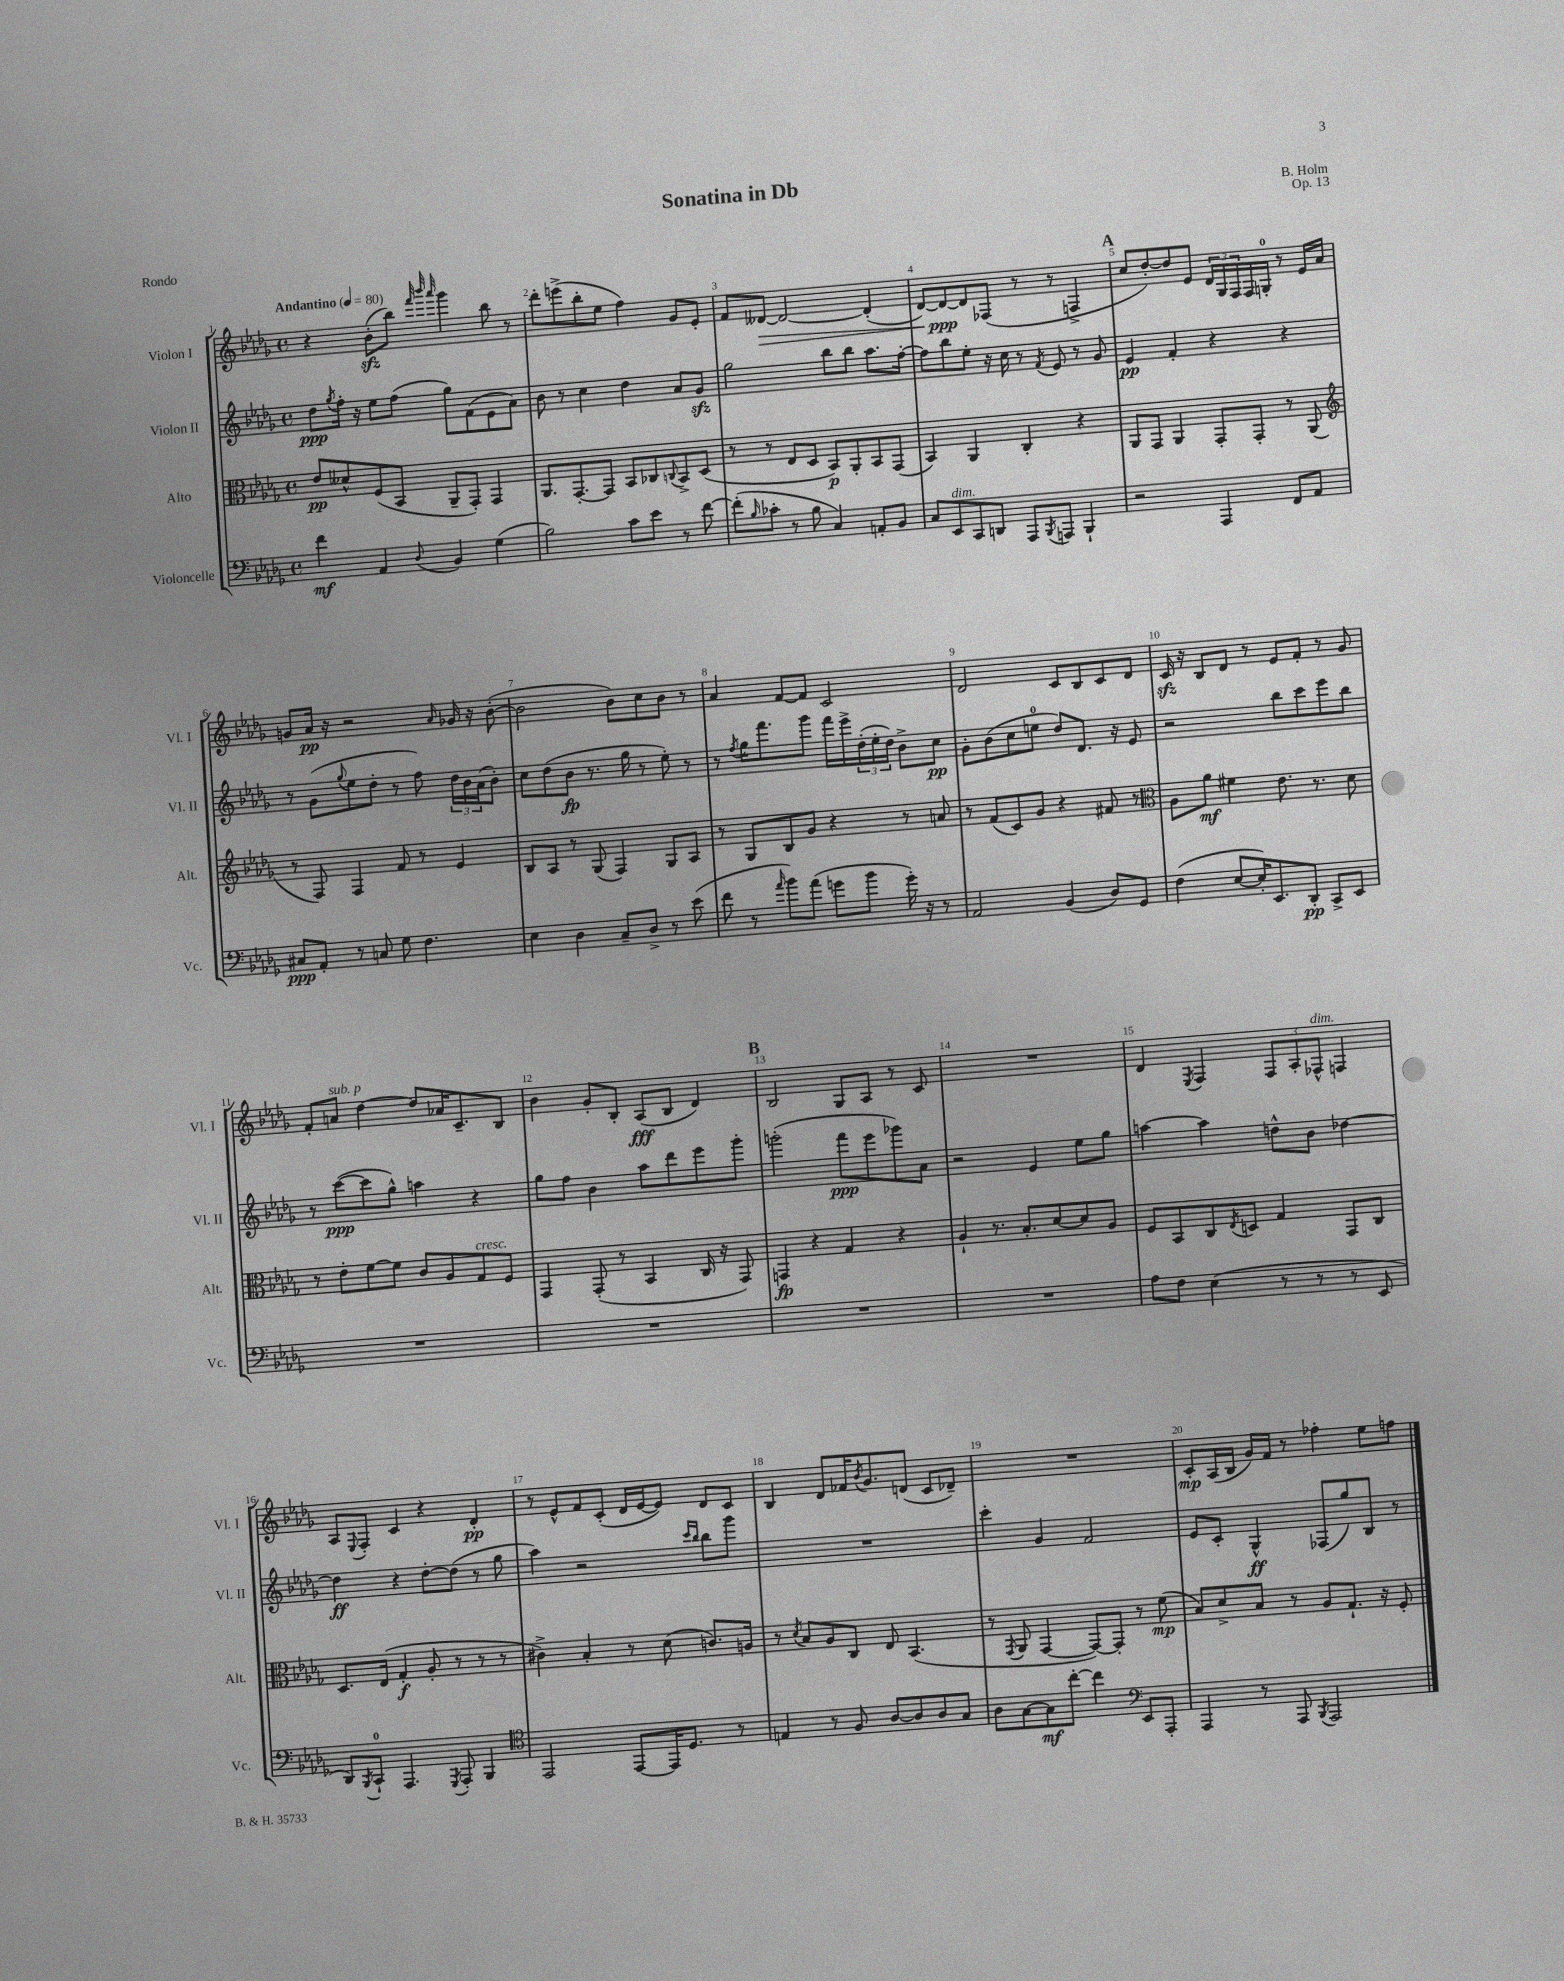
\header { title = "Sonatina in Db" composer = "B. Holm" opus = "Op. 13" piece = "Rondo" }
<<
\new StaffGroup <<
\new Staff = "s0" \with { instrumentName = "Violon I" shortInstrumentName = "Vl. I" } {
    \clef treble \key des \major \defaultTimeSignature \time 4/4 \tempo "Andantino" 4 = 80
    r4 bes'8-.\sfz( bes''8) \grace { f'''32 bes'''32 aes'''32 } ges'''4 bes''8 r8 |
    des'''8-. e'''8->( bes''8-. ees''8 f''4) ges'8 ees'8-. |
    f'8 deses'8~\> deses'2~ deses'4-.( |
    des'8~) des'8~\ppp\! des'8 fes8( r8 r8 f4-> |
    \mark \markup { \bold "A" } c''8 des''8~-.) des''8 ees'8 \tuplet 3/2 { des'16 ges16 f16 } f16 g16-0-. r8 ees'16 aes'16 |
    g'8 aes'16\pp r16 r2 \grace { aes'16 } ges'16 r16 bes'8~-.( |
    bes'2 bes'8) c''8 bes'8 r8 |
    aes'4 f'8~ f'8 c'2 |
    des'2 c'8 bes8 c'8 des'8 |
    c'16\sfz r16 bes8 des'8 r8 ees'8 f'8-. r8 ges'8 |
    f'8-. a'8^\markup { \italic "sub. p" } des''4~ des''8 aes'16 c'8.-- bes8 |
    bes'4 ges'8-. bes8-. aes8\fff( bes8 des'4) |
    \mark \markup { \bold "B" } bes2 ges8 aes8 r8 c'8 |
    R1 |
    des'4 \acciaccatura { ees8 } f4 \tuplet 3/2 { f8 aes8-. fes8-^^\markup { \italic "dim." } } f4 |
    aes8 \appoggiatura { ees8 } f8-. c'4 r4 des'4-.\pp |
    r8 ees'8-^ f'8 c'8-.( des'16 ees'16~ ees'8) des'8 c'8 |
    bes4 des'8 fes'16 \acciaccatura { bes'8 } ges'8. d'8( c'8 des'8--) |
    R1 |
    c'8-.\mp aes16( bes16 ges'16) f'16 r8 fes''4-. ees''8 f''8 \bar "|." |
}
\new Staff = "s1" \with { instrumentName = "Violon II" shortInstrumentName = "Vl. II" } {
    \clef treble \key des \major \defaultTimeSignature \time 4/4
    des''8\ppp \acciaccatura { ges''8 } f''16-. r16 ees''8 f''8( ges''8) f'8( ees'8 aes'8) |
    bes'8 r8 c''4 des''4 aes'8 ges'8\sfz |
    ges''2 bes''8 bes''8 aes''8. f''16~-. |
    f''8 bes''8 ees''8-. r16 c''16 r8 \acciaccatura { f'8 } ees'8 r8 ges'8 |
    \mark \markup { \bold "A" } ees'4\pp f'4-. r4 r4 |
    r8 ges'8( \appoggiatura { ges''8 } ees''8 des''8-. r8 f''8) \tuplet 3/2 { des''16 bes'16 aes'16( } bes'8-.) |
    c''8 des''8( bes'8\fp r8. ges''16 r8 ees''8-.) r8 |
    r8 \acciaccatura { f''8 } ges''16 f'''8. ges'''8 f'''16 ees'''16-> \tuplet 3/2 { des''16-.( ees''16-. des''16) } bes'8-> c''8\pp |
    ges'8-. bes'8( c''8 e''8-0 des''8) des'8. r16 ees'8 |
    r2 bes''8 c'''8 ees'''8 bes''8 |
    r8 c'''8~\ppp( c'''8 ges''8-^) a''4 r4 |
    ges''8 f''8 bes'4 aes''8 des'''8 ees'''8 ges'''8-. |
    \mark \markup { \bold "B" } g'''2-.( f'''8\ppp ees'''8 ges'''8) aes'8 |
    r2 ees'4 ees''8 ges''8 |
    a''4~ a''4 d''8-^ bes'8 des''4~ |
    des''4\ff r4 des''8~-. des''8( r8 ges''8 |
    aes''4) r2 \grace { c'''16 bes''16 } bes''8 ges'''8 |
    R1 |
    c'''4-. ges'4 f'2 |
    ees'8 c'8-. ges4-^\ff fes8( ges''8) bes8 r8 \bar "|." |
}
\new Staff = "s2" \with { instrumentName = "Alto" shortInstrumentName = "Alt." } {
    \clef alto \key des \major \defaultTimeSignature \time 4/4
    ees'8\pp deses'8-^ f8( bes,8 aes,8-- ges,8-.) ges,4 |
    aes,8. ges,8.~-. ges,8 bes,8 ces8 \appoggiatura { c8 } bes,8-> des8( |
    r8 r8 ees8 des8 bes,8\p) aes,8-. bes,8 ges,8( |
    bes,4) aes,4 c4-. r4 |
    \mark \markup { \bold "A" } aes,8 ges,8 aes,4 ges,8-. ges,8-. r8 aes,8( |
    \clef treble r8 f8) f4 f'8 r8 ees'4 |
    bes8 aes8 r8 ges8( f4) ges8 aes8 |
    r8 ges8 bes8 ges'8 r4 r8 a'8 |
    r8 f'8( c'8) ges'8 r4 fis'8 r8 |
    \clef alto aes8 aes'8\mf fis'4 ees'8. r8. des'8 |
    r8 ees'8-. f'8~ f'8 c'8 aes8 ges8^\markup { \italic "cresc." } f8 |
    ges,4 ges,8-.( r8 bes,4 c16 r16 ges,8) |
    \mark \markup { \bold "B" } g,4\fp r4 ges4 r4 |
    aes4-! r8. bes8.-. des'8~ des'8 aes8 |
    f8 bes,8 c8 \acciaccatura { ees8 } d8 ges4 ges,8 c8 |
    des8. ees16( ges4-.\f aes8-. r8 r8 r8 |
    cis'4->) bes4-. r8 des'8( c'8.) a16 |
    r8 \acciaccatura { des'8 } bes8 aes8 c8 ees8 bes,4.( |
    r8 \acciaccatura { ges,8 } aes,8 ges,4~ ges,8~) ges,8-. r8 f'8\mp( |
    bes8) des'8-> bes8 r8 aes8 ges8.-! r16 f8-. \bar "|." |
}
\new Staff = "s3" \with { instrumentName = "Violoncelle" shortInstrumentName = "Vc." } {
    \clef bass \key des \major \defaultTimeSignature \time 4/4
    f'4\mf aes,4 \appoggiatura { des8 } bes,4 ges4( |
    bes2) c'8 ees'8 r8 f'8~ |
    f'8-.( \grace { bes16 } ces'8-. r8 bes8 c4) a,8-. bes,8 |
    c8 ees,8^\markup { \italic "dim." } c,8 d,8 aes,,8 \acciaccatura { bes,,8 } a,,8 bes,,4-! |
    \mark \markup { \bold "A" } r2 aes,,4 f,8 aes,8 |
    cis8\ppp aes,8-. r8 c8 ges8 f4. |
    ees4 des4 c8-- des8-> r8 ees'8( |
    f'8 r8 \grace { aes'16 } bes'8) aes'8( g'8 bes'8 g'16-.) r16 r8 |
    aes,2 bes,4( des8) ges,8 |
    f4( ees8~ ees16-.) ees,8. des,8-.\pp c,8-> ees,8 |
    R1 |
    R1 |
    \mark \markup { \bold "B" } R1 |
    R1 |
    aes8 f8 ees4( r8 r8 r8 ees,8 |
    des,8) \acciaccatura { bes,,8 } c,8-0-! aes,,4. \acciaccatura { ges,,8 } aes,,8-. bes,,4 |
    \clef tenor ees,2 ees,8~ ees,16 des8. r8 |
    e4 r8 f8 aes8~ aes8 aes8 ges8 |
    aes8 ges8~ ges8\mf c''8~-. c''4 \clef bass ees,8 aes,,8-. |
    aes,,4 r8 aes,,8 \acciaccatura { bes,,8 } aes,,2 \bar "|." |
}
>>
>>
\layout { \context { \Score \override BarNumber.break-visibility = ##(#f #t #t) barNumberVisibility = #all-bar-numbers-visible } }
